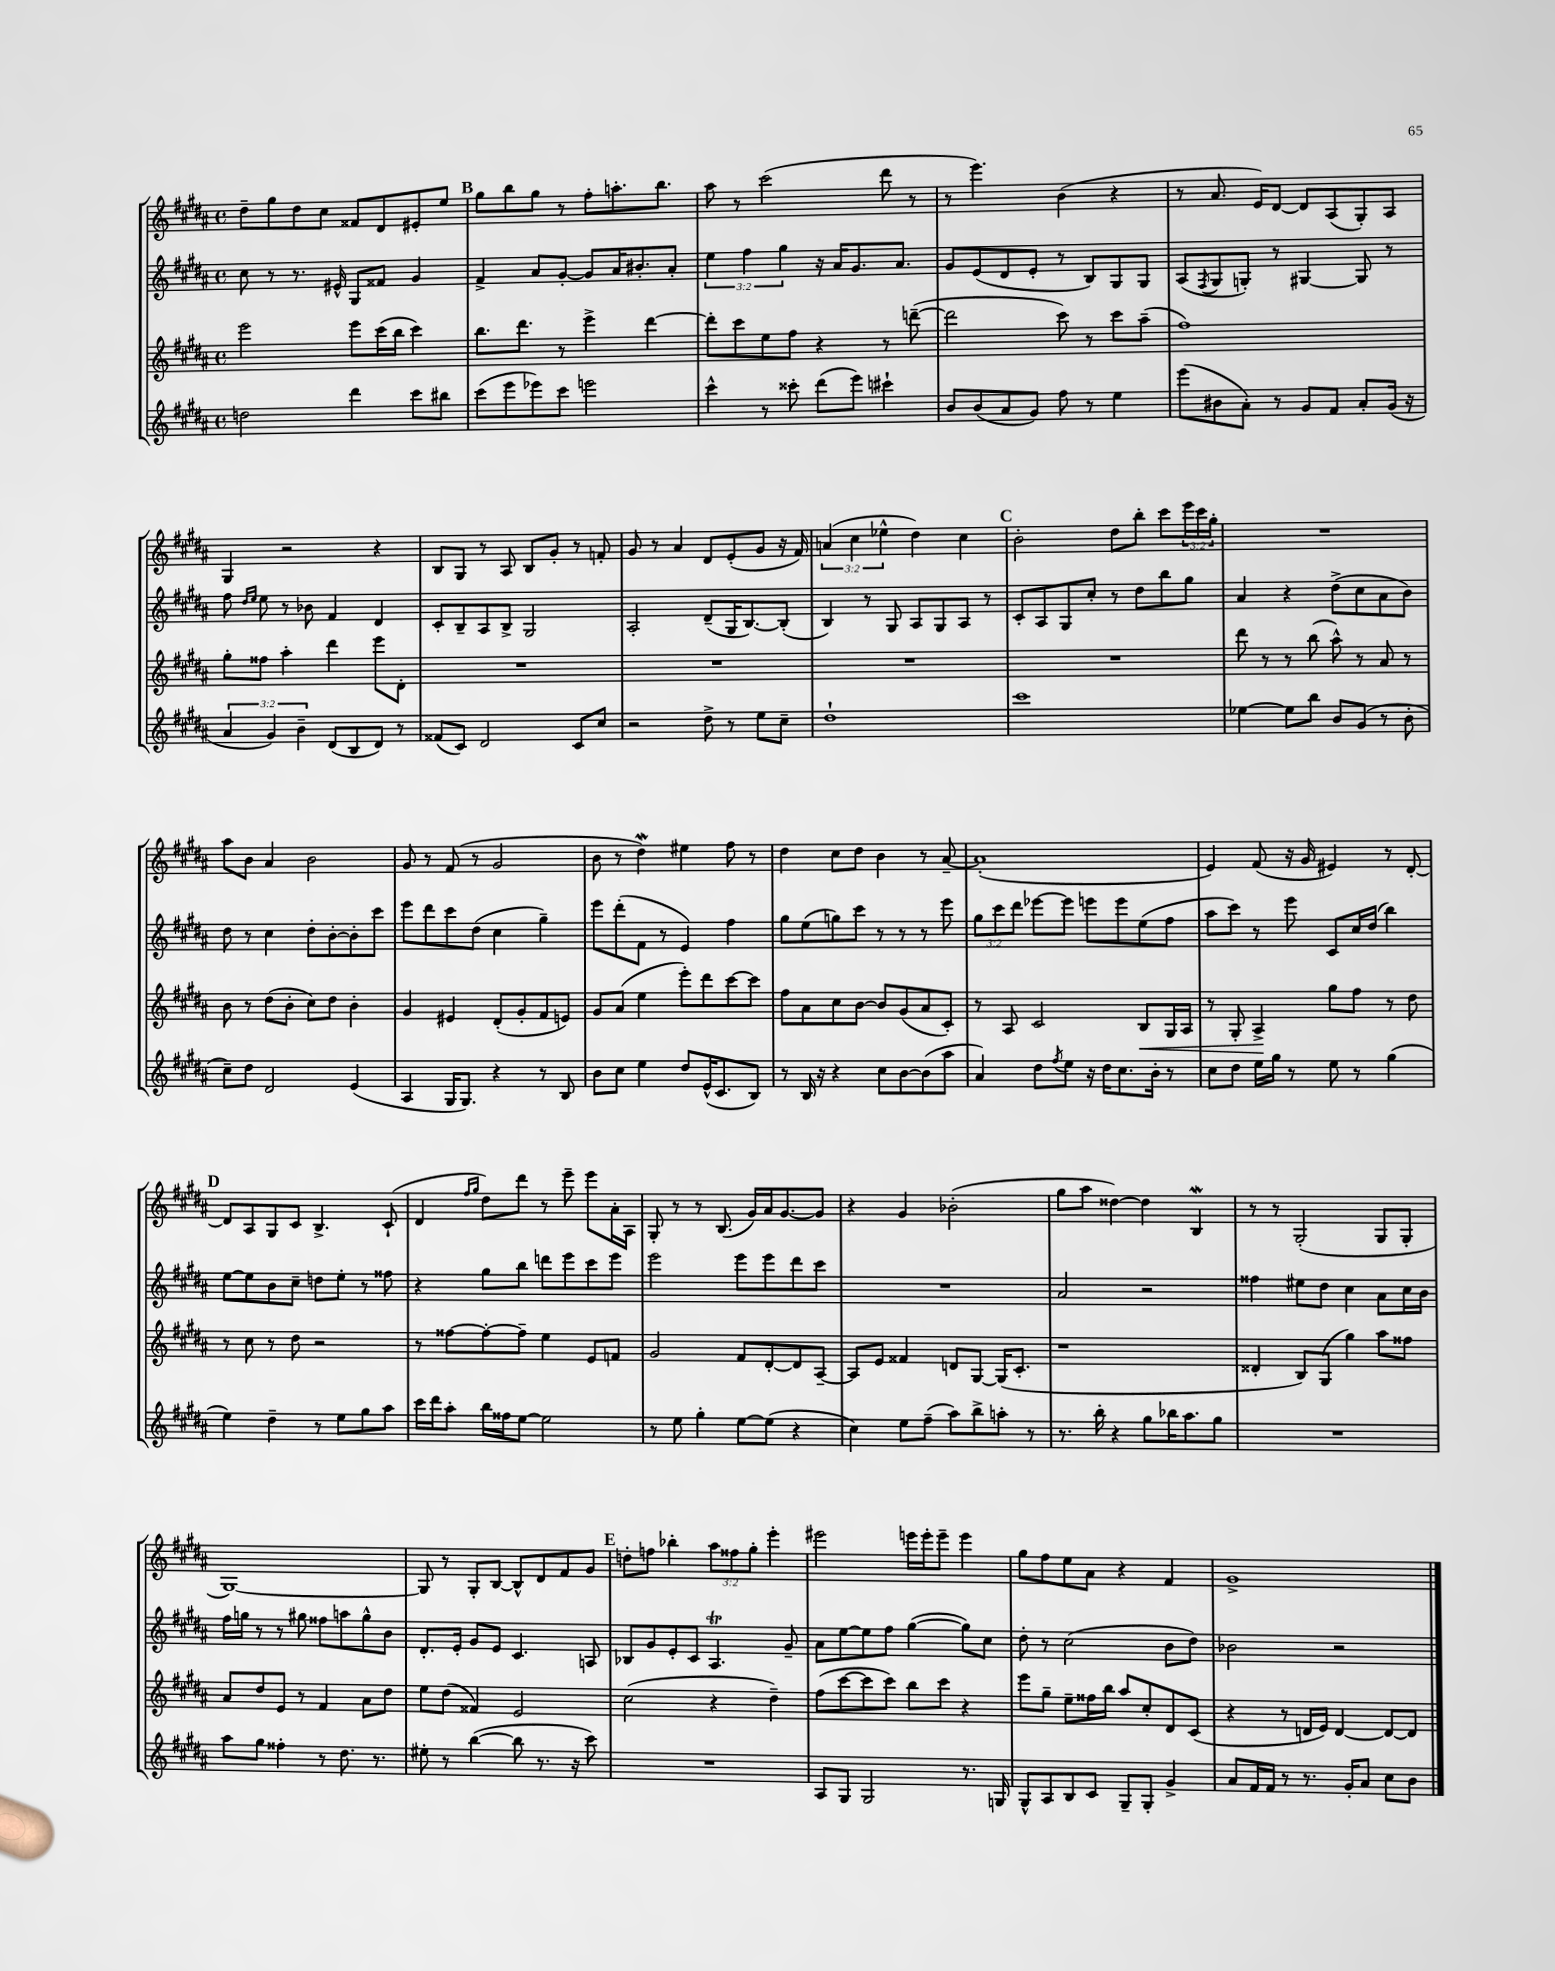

**kern	**kern	**dynam	**kern	**kern
*part4	*part3	*part3	*part2	*part1
*staff4	*staff3	*staff3	*staff2	*staff1
*clefG2	*clefG2	*	*clefG2	*clefG2
*k[f#c#g#d#a#]	*k[f#c#g#d#a#]	*	*k[f#c#g#d#a#]	*k[f#c#g#d#a#]
*M4/4	*M4/4	*	*M4/4	*M4/4
*met(c)	*met(c)	*	*met(c)	*met(c)
=105	=105	=105	=105	=105
2ddn\	2eee\	.	8cc#\	8dd#~\L
.	.	.	8r	8gg#\
.	.	.	8.r	8dd#\
.	.	.	.	8cc#\J
.	.	.	16e#X^^/	.
4ddd#\	8eee\L	.	8G#/L	8f##X/L
.	(16ccc#\L	.	8f##X/J	8d#/
.	16bb\JJ	.	.	.
8ccc#\L	4ccc#\)	.	4g#/	8e#X'/
8bb#X\J	.	.	.	8ee/J
!!LO:REH:place=s1:t=B
=106	=106	=106	=106	=106
(8ccc#\L	8.bb\L	.	4f#^/	8gg#\L
8eee\	.	.	.	8bb\
.	8.ddd#\J	.	.	.
8eee-X\)	.	.	8a#/L	8gg#\J
8ccc#\J	8r	.	[8g#'/J	8r
2eeen\	4eee^\	.	8g#/L]	8ff#'\L
.	.	.	16a#/K	8.aan'\
.	.	.	8.b#X'/	.
.	[4ddd#\	.	.	.
.	.	.	.	8.bb\J
.	.	.	8a#'/J	.
=107	=107	=107	=107	=107
4ccc#^^\	8ddd#'\L]	.	6ee\	8aa#\
.	8ccc#\	.	.	8r
.	.	.	6ff#\	.
8r	8ee\	.	.	(2ccc#\
.	.	.	6gg#\	.
8ccc##X'\	8ff#\J	.	.	.
(8ddd#\L	4r	.	16r	.
.	.	.	16a#/KL	.
8eee\J)	.	.	8.g#/	.
4ccc#X`\	8r	.	.	8ddd#\
.	.	.	8.a#/J	.
.	([8dddn~\	.	.	8r
=108	=108	=108	=108	=108
8b/L	2ddd\]	.	8g#/L	8r
(8b/	.	.	(8e/	4.eee\)
8a#/	.	.	8d#/	.
8g#/J)	.	.	8e'/J	.
8ff#\	8ccc#\)	.	8r	(4b\
8r	8r	.	8B/L)	.
4ee\	8ccc#\L	.	8G#/	4r
.	(8aa#~\J	.	8G#/J	.
=109	=109	=109	=109	=109
(8eee\L	1ff#)	.	(8A#/L	8r
.	.	.	8qF#/	.
8b#X\	.	.	8G#/	8.a#/
8a#'\J)	.	.	8Gn'/J)	.
.	.	.	.	16e/KL)
8r	.	.	8r	[8d#/J
8g#/L	.	.	[4G#X/	8d#/L]
8f#/J	.	.	.	(8A#/
8a#'/L	.	.	8G#/]	8G#'/)
(16g#/Jk	.	.	8r	8A#/J
16r	.	.	.	.
!!LO:LB:g=z
=110	=110	=110	=110	=110
6a#/	8gg#'\L	.	8ff#\	4G#/
.	.	.	16qqdd#/LL	.
.	.	.	16qqee/JJ	.
.	8ff##X\J	.	8ee\	.
6g#/)	.	.	.	.
.	4aa#'\	.	8r	2r
6b~\	.	.	.	.
.	.	.	8b-X\	.
(8d#/L	4ddd#\	.	4f#/	.
8B/	.	.	.	.
8d#/J)	8eee\L	.	4d#/	4r
8r	8d#'\J	.	.	.
=111	=111	=111	=111	=111
(8f##X/L	1r	.	8c#'/L	8B/L
8c#/J)	.	.	8B~/	8G#/J
2d#/	.	.	8A#/	8r
.	.	.	8B^/J	8A#/
.	.	.	2G#/	8B/L
.	.	.	.	8g#'/J
8c#/L	.	.	.	8r
8cc#/J	.	.	.	8fn'/
=112	=112	=112	=112	=112
2r	1r	.	2A#'/	8g#/
.	.	.	.	8r
.	.	.	.	4a#/
8dd#^\	.	.	(8d#~/L	8d#/L
8r	.	.	16G#/K	(8e'/
.	.	.	[8.B/)	.
8ee\L	.	.	.	8g#/J
8cc#~\J	.	.	(8B'/J]	16r
.	.	.	.	16f#/)
=113	=113	=113	=113	=113
1dd#`	1r	.	4B/)	(6an/
.	.	.	.	6cc#\
.	.	.	8r	.
.	.	.	.	6ee-X^^\
.	.	.	8G#/	.
.	.	.	8A#/L	4dd#\)
.	.	.	8G#/	.
.	.	.	8A#/J	4cc#\
.	.	.	8r	.
!!LO:REH:place=s1:t=C
=114	=114	=114	=114	=114
1ccc#	1r	.	8c#'/L	2b'\
.	.	.	8A#/	.
.	.	.	8G#/	.
.	.	.	8cc#'/J	.
.	.	.	8r	8dd#\L
.	.	.	8dd#\L	8bb'\J
.	.	.	8bb\	8ccc#\L
.	.	.	8gg#\J	24eee\L
.	.	.	.	24ccc#\
.	.	.	.	24gg#'\JJ
=115	=115	=115	=115	=115
[4ee-X\	8ddd#\	.	4a#/	1r
.	8r	.	.	.
8ee-\L]	8r	.	4r	.
8bb\J	(8bb\	.	.	.
8b/L	8aa#^^\)	.	(8dd#^\L	.
(8g#/J	8r	.	8cc#\	.
8r	8a#/	.	8a#\	.
8b'\	8r	.	8b\J)	.
!!LO:LB:g=z
=116	=116	=116	=116	=116
8cc#~\L)	8b\	.	8dd#\	8aa#\L
8dd#\J	8r	.	8r	8b\J
2d#/	(8dd#\L	.	4cc#\	4a#/
.	8b'\J	.	.	.
.	8cc#\L)	.	8dd#'\L	2b\
.	8dd#\J	.	[8b'\	.
(4e/	4b'\	.	8b'\]	.
.	.	.	8ccc#\J	.
=117	=117	=117	=117	=117
4A#/	4g#/	.	8eee\L	8g#/
.	.	.	8ddd#\	8r
16G#/KL	4e#X/	.	8ccc#\	(8f#/
8.G#/J)	.	.	.	.
.	.	.	(8dd#\J	8r
4r	(8d#'/L	.	4cc#\	2g#/
.	8g#'/	.	.	.
8r	8f#/	.	4gg#~\)	.
8B/	8en/J)	.	.	.
=118	=118	=118	=118	=118
8b\L	8g#/L	.	8eee\L	8b\
8cc#\J	(8a#/J	.	(8ddd#'\	8r
4ee\	4ee\	.	8f#\J	4dd#W\)
.	.	.	8r	.
8dd#/L	8eee'\L)	.	4e/)	4ee#X\
(16e^^/K	8ddd#\	.	.	.
8.c#/	.	.	.	.
.	[8ccc#\	.	4ff#\	8ff#\
8B/J)	8ccc#\J]	.	.	8r
=119	=119	=119	=119	=119
8r	8ff#\L	.	8gg#\L	4dd#\
16B/	8a#\	.	(8ee\	.
16r	.	.	.	.
4r	8cc#\	.	8ggn\)	8cc#\L
.	[8b\J	.	8ccc#\J	8dd#\J
8cc#\L	8b/L]	.	8r	4b\
[8b\	(8g#/	.	8r	.
(8b\]	8a#/	.	8r	8r
8aa#\J	8c#'/J)	.	8eee\	[8a#~/
=120	=120	=120	=120	=120
4a#/)	8r	.	12gg#\L	(1a#']
.	.	.	12ccc#\	.
.	8A#/	.	.	.
.	.	.	12ddd#\J	.
8dd#\L	2c#/	.	[8eee-X\L	.
8qff#/	.	.	.	.
8ee\J	.	.	8eee-\J]	.
16r	.	.	8eeen\L	.
16dd#\KL	.	.	.	.
8.cc#\	.	.	8eee\	.
!	!	!LO:HP:b	!	!
.	8B/L	<	(8ee\	.
16b'\Jk	.	.	.	.
8r	16G#/L	.	8ff#\J	.
.	16A#/JJ	.	.	.
=121	=121	=121	=121	=121
8cc#\L	8r	.	8aa#\L	4e/)
8dd#\J	8G#'/	.	8ccc#\J)	.
16ee\LL	4A#^/	.	8r	(8f#/
16gg#\JJ	.	.	.	.
8r	.	.	8eee\	16r
.	.	.	.	16g#/
8ee\	8gg#\L	[	8c#/L	4e#X/)
8r	8ff#\J	.	16cc#/L	.
.	.	.	(16dd#/JJ	.
(4gg#\	8r	.	4bb\)	8r
.	8dd#\	.	.	[8d#'/
!!LO:LB:g=z
!!LO:REH:place=s1:t=D
=122	=122	=122	=122	=122
4ee\)	8r	.	[8ee\L	8d#/L]
.	8cc#\	.	8ee\]	8A#/
4dd#~\	8r	.	8b\	8G#/
.	8dd#\	.	8cc#~\J	8c#/J
8r	2r	.	8ddn\L	4.B^/
8ee\L	.	.	8ee'\J	.
8gg#\	.	.	8r	.
8aa#\J	.	.	8ff##X\	(8c#`/
=123	=123	=123	=123	=123
16ccc#\LL	8r	.	4r	4d#/
16ddd#\J	.	.	.	.
8aa#'\J	[8ff##X\L	.	.	.
.	.	.	.	16qqff#/LL
.	.	.	.	16qqgg#/JJ
16bb\LL	8ff##'\_	.	8gg#\L	8dd#\L)
16ff##X\J	.	.	.	.
[8ee\J	8ff##~\J]	.	8bb\J	8ddd#\J
2ee\]	4ee\	.	8dddn\L	8r
.	.	.	8eee\	8eee~\
.	8e/L	.	8ccc#\	8eee\L
.	8fn/J	.	8eee\J	16a#'\L
.	.	.	.	16A#\JJ
=124	=124	=124	=124	=124
8r	2g#/	.	2eee\	8G#'/
8ee\	.	.	.	8r
4gg#'\	.	.	.	8r
.	.	.	.	(8.B/
[8ee\L	8f#/L	.	8eee\L	.
.	.	.	.	16g#/LL)
(8ee\J]	[8d#'/	.	8eee\	16a#/J
.	.	.	.	[8.g#/
4r	8d#/]	.	8ddd#\	.
.	[8A#~/J	.	8ccc#\J	8g#/J]
=125	=125	=125	=125	=125
4cc#\)	8A#/L]	.	1r	4r
.	8e/J	.	.	.
8ee\L	4f##X/	.	.	4g#/
(8ff#~\J	.	.	.	.
8aa#\L)	8dn/L	.	.	(2b-X'\
8bb^\	[8G#/J	.	.	.
8aan'\J	(16G#/KL]	.	.	.
.	8.c#'/J	.	.	.
8r	.	.	.	.
=126	=126	=126	=126	=126
8.r	1r	.	2a#/	8gg#\L
.	.	.	.	8aa#\J
16bb'\	.	.	.	.
4r	.	.	.	[4dd##X\)
8gg#\L	.	.	2r	4dd##\]
16bb-X\K	.	.	.	.
8.aa#\	.	.	.	.
.	.	.	.	4Bw/
8gg#\J	.	.	.	.
=127	=127	=127	=127	=127
1r	4d##X'/	.	4ff##X\	8r
.	.	.	.	8r
.	8B/L)	.	8ee#X\L	(2G#'/
.	(8G#/J	.	8dd#\J	.
.	4gg#\)	.	4cc#\	.
.	8aa#\L	.	8a#\L	8G#/L
.	8ff##X\J	.	16cc#\L	8G#'/J
.	.	.	16b\JJ	.
!!LO:LB:g=z
=128	=128	=128	=128	=128
8aa#\L	8a#/L	.	16ff#\LL	[1G#)
.	.	.	16ggn\JJ	.
8gg#\J	8dd#/	.	8r	.
4ff##X'\	8e/J	.	8r	.
.	8r	.	8gg#X\	.
8r	4f#/	.	8ff##X\L	.
8.dd#\	.	.	8aan\	.
.	8a#\L	.	8gg#^^\	.
8.r	.	.	.	.
.	8dd#\J	.	8b\J	.
=129	=129	=129	=129	=129
8ee#X'\	8ee\L	.	8.d#'/L	8G#/]
8r	(8dd#\J	.	.	8r
.	.	.	16e'/Jk	.
([4bb\	4f##X/)	.	8g#/L	8G#'/L
.	.	.	8e/J	[8B/J
8bb\]	2e/	.	4.c#/	8B^^/L]
8.r	.	.	.	8d#/
.	.	.	.	8f#/
16r	.	.	.	.
8ccc#\)	.	.	8An/	8g#/J
!!LO:REH:place=s1:t=E
=130	=130	=130	=130	=130
1r	(2cc#\	.	8B-X/L	8ddn'\L
.	.	.	8g#/	8ffn\J
.	.	.	8e'/	4bb-X'\
.	.	.	8c#/J	.
.	4r	.	4.A#t/	12aa#\L
.	.	.	.	12ff##X\
.	.	.	.	12gg#'\J
.	4dd#~\)	.	.	4eee'\
.	.	.	8g#~/	.
=131	=131	=131	=131	=131
8A#/L	(8ff#\L	.	8a#\L	2eee#X\
8G#/J	[8ccc#\	.	[8ee\	.
2G#/	8ccc#\]	.	8ee\]	.
.	8ccc#\J)	.	8ff#\J	.
.	8bb\L	.	([4gg#\	16eeen\LL
.	.	.	.	16eee'\J
.	8ccc#\J	.	.	8eee~\J
8.r	4r	.	8gg#\L])	4eee\
.	.	.	8cc#\J	.
16Gn/	.	.	.	.
=132	=132	=132	=132	=132
8G#^^/L	8eee\L	.	8dd#'\	8gg#\L
8A#/	8gg#~\J	.	8r	8ff#\
8B/	8ee~\L	.	(2cc#\	8ee\
8c#/J	16ff##X\L	.	.	8a#\J
.	16bb\JJ	.	.	.
8G#~/L	8aa#/L	.	.	4r
8G#'/J	8cc#'/	.	.	.
4g#^/	8d#/	.	8b\L	4f#/
.	(8c#/J	.	8dd#\J)	.
=133	=133	=133	=133	=133
8a#/L	4r	.	2b-X\	1g#^
16f#/L	.	.	.	.
16f#/JJ	.	.	.	.
8r	8r	.	.	.
8.r	16dn/LL	.	.	.
.	16e/JJ)	.	.	.
.	[4d/	.	2r	.
16g#'/KL	.	.	.	.
8a#/J	.	.	.	.
8cc#\L	8d/L_	.	.	.
8b\J	8d/J]	.	.	.
==	==	==	==	==
*-	*-	*-	*-	*-
